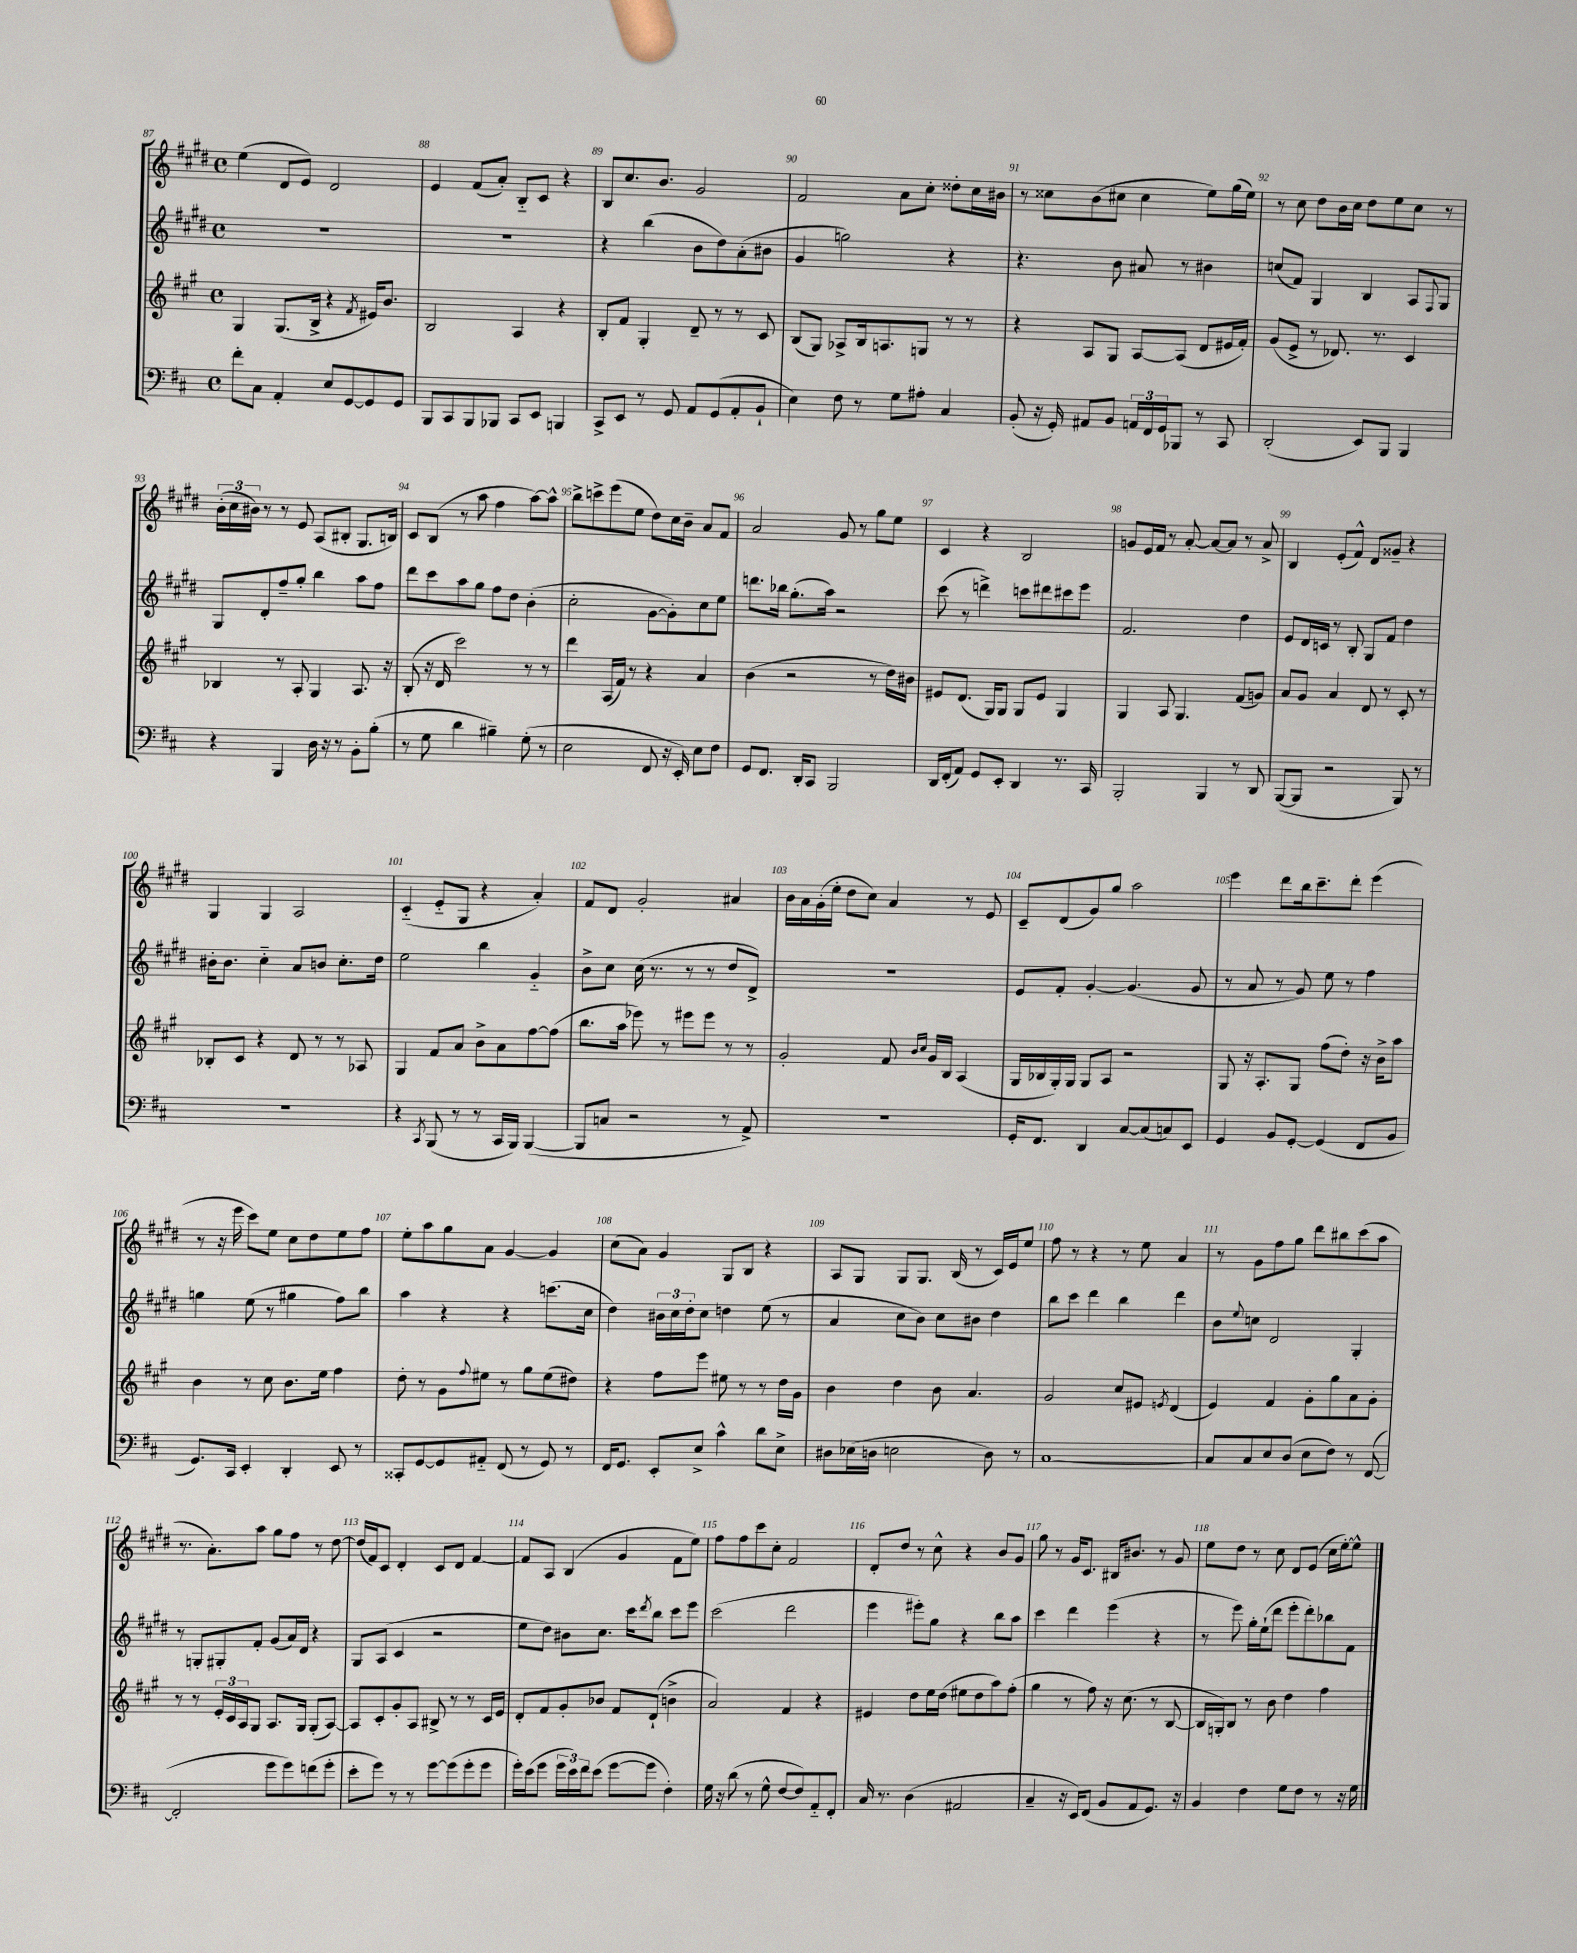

**kern	**kern	**kern	**kern
*part4	*part3	*part2	*part1
*staff4	*staff3	*staff2	*staff1
*clefF4	*clefG2	*clefG2	*clefG2
*k[f#c#]	*k[f#c#g#]	*k[f#c#g#d#]	*k[f#c#g#d#]
*M4/4	*M4/4	*M4/4	*M4/4
*met(c)	*met(c)	*met(c)	*met(c)
=87	=87	=87	=87
8f#'\L	4G#/	1r	(4ee\
8C#\J	.	.	.
4AA'/	(8.G#/L	.	8d#/L
.	.	.	8e/J)
.	16B^/Jk	.	.
8E/L	4r	.	2d#/
[8GG/	.	.	.
.	8qf#/	.	.
8GG/]	16e#X/KL)	.	.
.	8.b/J	.	.
8GG/J	.	.	.
=88	=88	=88	=88
8BBB/L	2B/	1r	4e/
8CC#/	.	.	.
8BBB/	.	.	(8f#/L
8BBB-X/J	.	.	8a'/J)
8CC#/L	4A/	.	8B/L
8EE/J	.	.	8c#/J
4BBBn/	4r	.	4r
=89	=89	=89	=89
8CC#^/L	8B'/L	4r	8B/L
8EE/J	8f#/J	.	8.cc#/
8r	4G#'/	(4bb\	.
.	.	.	8.b/J
8GG/	.	.	.
8AA/L	8d~/	8b\L	2g#/
(8GG/	8r	8dd#\)	.
8AA'/	8r	(8a'\	.
8BB`/J	8c#/	8b#X\J	.
=90	=90	=90	=90
4E\)	(8B/L	4g#/	2f#/
.	8G#/J)	.	.
8F#\	8A-X^/L	2ggn\)	.
8r	16B/k	.	.
.	8.An/	.	.
8G\L	.	.	8a\L
8A#X'\J	8Gn/J	.	8cc#'\J
4C#/	8r	4r	8dd##X'\L
.	8r	.	16cc#\L
.	.	.	16b#X\JJ
=91	=91	=91	=91
(8BB'/	4r	4.r	8r
16r	.	.	8cc##X\L
16GG'/)	.	.	.
8AA#X/L	8A/L	.	(8b\
8BB/J	8G#/J	8b\	8cc#X\J
24AAn/LL	[8A/L	8a#X/	4cc#\
24FF#/	.	.	.
24GG/J	.	.	.
8BBB-X/J	(8A/J]	8r	.
8r	8d/L	4b#X\	8ee\L)
8CC#/	16e#X/L	.	(16gg#\L
.	16f#'/JJ)	.	16ee\JJ)
=92	=92	=92	=92
(2DD'/	(8g#/L	(8ccn/L	8r
.	8e^/J	8f#/J)	8cc#\
.	8r	4G#/	8dd#\L
.	8.d-X/)	.	16b\L
.	.	.	16cc#\JJ
8EE/L)	.	4B/	8dd#\L
.	8.r	.	.
8BBB/J	.	.	8ee\
4BBB/	4c#/	8A/L	8cc#\J
.	.	8qqF#/	.
.	.	8G#/J	8r
!!LO:LB:g=z
=93	=93	=93	=93
4r	4B-X/	8G#/L	(24b'\LL
.	.	.	24cc#\
.	.	.	24b#X\JJ)
.	.	8d#'/	8r
4BBB/	8r	8ff#~/	8r
.	8A'/	8gg#'/J	8e/
16D\	4G#/	4bb\	(8A/L
16r	.	.	.
8r	.	.	8B#X'/J
8BB'\L	8.A/	8aa\L	8.G#/L
(8B'\J	.	8ff#\J	.
.	16r	.	16Bn/Jk)
=94	=94	=94	=94
8r	(8B'/	8ddd#\L	8c#/L
8G\	16r	8ccc#\	(8B/J
.	16d/	.	.
4d\	2ccc#\)	8aa\	8r
.	.	8gg#\J	8aa\
4B#X~\)	.	8ff#\L	4ff#\
.	.	8dd#\J	.
(8G'\	8r	(4b'\	[8aa\L)
8r	8r	.	8aa^^\J]
=95	=95	=95	=95
2E\	4ddd\	2cc#'\	8bb^\L
.	.	.	8cccn^\
.	(16A/LL	.	(8eee\
.	16f#/JJ)	.	.
.	8r	.	8ee\J
8FF#/	4r	[8g#\L	8dd#\L)
16r	.	8g#'\])	16cc#\L
16EE'/)	.	.	16b~\JJ
8E\L	4a/	8cc#\	8a/L
8F#\J	.	8ee\J	8f#/J
=96	=96	=96	=96
8GG/L	(4b\	8.dddn\L	2a/
8.FF#/J	.	.	.
.	.	16bb-X\Jk	.
.	2r	(8.gg#'\L	.
16DD'/KL	.	.	.
8CC#/J	.	.	.
.	.	16aa\Jk)	.
2BBB/	.	2r	8g#/
.	.	.	8r
.	8r	.	8gg#\L
.	16dd\LL)	.	8ee\J
.	16b#X\JJ	.	.
=97	=97	=97	=97
16DD/LL	8e#X/L	(8ccc#\	4c#/
(16FF#'/J	.	.	.
8AA/J)	(8.d/J	8r	.
8GG/L	.	4dddn^\)	4r
.	16G#/KL)	.	.
8EE'/J	8G#/J	.	.
4DD/	8G#/L	8cccn\L	2B/
.	8e#/J	8ddd#X\	.
8.r	4G#/	8ccc#X\	.
.	.	8eee\J	.
16CC#/	.	.	.
=98	=98	=98	=98
2BBB'/	4G#/	2.f#/	8gn/L
.	.	.	16e/L
.	.	.	16f#/JJ
.	8A/	.	8r
.	4.G#/	.	[8a'/
4BBB/	.	.	8a/L_
.	.	.	8a/J]
8r	(8f#/L	4dd#\	8r
8DD/	8gn/J)	.	8a^/
=99	=99	=99	=99
([8BBB/L	8a/L	8e/L	4B/
8BBB/J]	8g#/J	16d#/L	.
.	.	16cn/JJ	.
2r	4a/	8r	(8e'/L
.	.	8B'/	8f#^^/J)
.	8d/	8G#/L	8d#/L
.	8r	8f#/J	8g##X~/J
8BBB/)	8c#'/	4dd#\	4r
8r	8r	.	.
!!LO:LB:g=z
=100	=100	=100	=100
1r	8B-X'/L	16b#X'\KL	4G#/
.	.	8.b#\J	.
.	8c#/J	.	.
.	4r	4cc#\	4G#/
.	8d/	8a/L	2A/
.	8r	8bn/J	.
.	8r	8.cc#'\L	.
.	8A-X/	.	.
.	.	16dd#\Jk	.
=101	=101	=101	=101
4r	4G#/	2ee\	(4c#/
8qCC#/	.	.	.
(8BBB/	8f#/L	.	8e/L
8r	8a/J	.	8G#/J
8r	8b^\L	4bb\	4r
16CC#/LL	8a\	.	.
16BBB/JJ)	.	.	.
([4BBB/	[8ff#\	4g#/	4a'/)
.	(8ff#\J]	.	.
=102	=102	=102	=102
8BBB/L]	8.bb\L	8b^\L	8f#/L
8Cn/J	.	8cc#\J	8d#/J
.	16aa\Jk	.	.
2r	8eee-X\)	(16cc#\	2g#'/
.	.	8.r	.
.	8r	.	.
.	8eee#X\L	8r	.
.	8eee#\J	8r	.
8r	8r	8dd#/L	4a#X/
8AA^/)	8r	8d#^/J)	.
=103	=103	=103	=103
1r	2g#'/	1r	16b\LL
.	.	.	16a\
.	.	.	(16g#'\
.	.	.	16ee'\JJ
.	.	.	8dd#\L
.	.	.	8cc#\J)
.	8f#/	.	4a/
.	16qqb/LL	.	.
.	16qqcc#/JJ	.	.
.	16g#/LL	.	.
.	16B/JJ	.	.
.	(4A/	.	8r
.	.	.	8e/
=104	=104	=104	=104
16GG'/KL	16G#/LL	8e/L	8c#~/L
8.FF#/J	16B-X/	.	.
.	16G#'/)	8f#'/J	(8d#/
.	16G#/JJ	.	.
4DD/	8G#/L	[4g#'/	8g#/)
.	8A/J	.	8gg#/J
[8C#/L	2r	(4.g#/]	2aa\
(8C#/]	.	.	.
8Cn/)	.	.	.
8EE/J	.	8g#/	.
=105	=105	=105	=105
4GG/	8G#/	8r	4eee\
.	16r	8a/	.
.	8.A'/L	.	.
8BB/L	.	8r	8ddd#\L
[8GG'/J	8G#/J	8g#/)	16bb\k
.	.	.	8.ccc#~\
(4GG/]	(8ff#\L	8ee\	.
.	8dd'\J)	8r	8ddd#'\J
8FF#/L	16r	4ff#\	(4eee\
.	16b^\KL	.	.
8BB/J	8aa\J	.	.
!!LO:LB:g=z
=106	=106	=106	=106
8.GG/L)	4b\	4ggn\	8r
.	.	.	16r
16CC#/Jk	.	.	16eee\
4EE'/	8r	(8ee\	8ccc#\L)
.	8cc#\	8r	8ee\J
4DD'/	8.b\L	4gg#X\	8cc#\L
.	.	.	8dd#\
.	16ee\Jk	.	.
8EE/	4ff#\	8ff#\L)	8ee\
8r	.	8bb\J	8ff#\J
=107	=107	=107	=107
8CC##X'/L	8dd'\	4aa\	8ee'\L
[8GG/	8r	.	8aa\
8GG/]	8g#\L	4r	8gg#\
.	8qqff#/	.	.
8AA#X/J	8ee#X\J	.	8a\J
(8FF#/	8r	4r	[4g#/
8r	8gg#\L	.	.
8GG/)	(8ee#\	(8.cccn\L	4g#/]
8r	8dd#X\J)	.	.
.	.	16cc#\Jk	.
=108	=108	=108	=108
16FF#/KL	4r	4dd#\)	(8cc#\L
8.GG/J	.	.	.
.	.	.	8a\J)
8EE'/L	8ff#\L	24b#X\LL	4g#/
.	.	24cc#\	.
.	.	24dd#'\J	.
8E^/J	8eee\J	8cc#\J	.
4c#^^\	8ee#X\	4ddn\	8G#/L
.	8r	.	8B/J
8d\L	8r	(8ee\	4r
8E^\J	16dd\LL	8r	.
.	16g#\JJ	.	.
=109	=109	=109	=109
8D#X\L	4b\	4a/	8A/L
(16E-X\L	.	.	8G#/J
16Dn\JJ	.	.	.
2En\	4dd\	8cc#\L	8G#/L
.	.	8b\J)	8.G#/J
.	8b\	8cc#\L	.
.	.	.	(16B/
.	4.a/	8b#X\J	8r
8D\)	.	4dd#\	16c#/LL)
.	.	.	16e/J
8r	.	.	8ee/J
=110	=110	=110	=110
[1C#	2g#/	8bb\L	8ff#\
.	.	8ccc#\J	8r
.	.	4ddd#\	4r
.	8cc#/L	4bb\	8r
.	8e#X/J	.	8ee\
.	8qen/	.	.
.	(4d/	4ddd#\	4a/
=111	=111	=111	=111
8C#/L]	4e/)	8b\L	8r
.	.	8qqee/	.
8C#/	.	8ccn\J	8g#\L
8E/	4f#/	2d#/	8ff#\
(8D/J	.	.	8gg#\J
8E\L	8g#'\L	.	8ddd#\L
8F#\J)	8gg#\	.	8bb#X\
8r	8a\	4G#'/	(8ccc#\
([8FF#/	8g#'\J	.	8aa\J
!!LO:LB:g=z
=112	=112	=112	=112
2FF#'/]	8r	8r	8.r
.	8r	8Gn'/L	.
.	.	.	8.a'\L)
.	24e'/LL	8G#X'/	.
.	24c#/	.	.
.	24A/J	.	.
.	8G#/J	8f#'/J	8aa\J
8g\L	8.A/L	(8g#/L	8gg#\L
8g\)	.	16a/L)	8ff#\J
.	16G#/Jk	16d#/JJ	.
(8fn\	(8G#'/L	4r	8r
8g'\J	[8A/J)	.	[8dd#\
=113	=113	=113	=113
8e'\L	8A/L]	8G#/L	(16dd#/LL]
.	.	.	16f#/J)
8g\J)	8c#'/	(8A/J	8c#/J
8r	8g#'/	4c#/	4d#'/
8r	8A/J	.	.
[8g\L	8B#X^/	2r	8c#/L
(8g\]	8r	.	8d#/J
8g'\	8r	.	[4f#/
8g\J	16c#/LL	.	.
.	16e/JJ	.	.
=114	=114	=114	=114
16g'\LL)	8d'/L	8ee\L	8f#/L]
(16e\J	.	.	.
8g\J	8f#/	8dd#\J)	8A/J
24g\LL	8g#'/	8b#X\L	(4B/
24e\)	.	.	.
24f#\J	.	.	.
(8e\J	8b-X/J	8.cc#\J	.
[8g\L	8f#/L	.	4g#/
.	.	16ccc#\KL	.
.	.	8qddd#/	.
8g\J]	(8d`/J	8bb\J	.
4F#'\)	4bn^\	8ccc#\L	8f#\L
.	.	8eee\J	8ee\J)
=115	=115	=115	=115
16G\	2a/)	(2ccc#\	8ff#\L
16r	.	.	.
(8d\	.	.	8ff#\
8r	.	.	8ccc#\
8G^^\	.	.	8cc#'\J
[8F#/L	4f#/	2ddd#\	2f#/
8F#/])	.	.	.
8AA/	4r	.	.
8FF#'/J	.	.	.
=116	=116	=116	=116
16C#/	4e#X/	4eee\	8d#'/L
8.r	.	.	.
.	.	.	8dd#/J
(4D\	8dd\L	8eee#X'\L)	8r
.	16ee\L	8gg#\J	8cc#^^\
.	(16dd\JJ	.	.
2AA#X/	8ee#X\L	4r	4r
.	8dd\	.	.
.	8aa\)	8bb\L	8b/L
.	(8ff#'\J	8aa\J	8g#/J
=117	=117	=117	=117
4C#~/	4gg#\	4ccc#\	8gg#\
.	.	.	8r
16r	8r	4ddd#\	16g#/KL
16EE/KL)	.	.	8.c#/J
(8FF#/J	8ff#\)	.	.
8BB/L	16r	(4eee\	16B#X/KL
.	(8.cc#\	.	8.b#X/J
8AA/	.	.	.
8.GG/J)	8r	4r	8r
.	[8B/	.	8g#/
16r	.	.	.
=118	=118	=118	=118
4BB/	16B/LL]	8r	8ee\L
.	16Gn'/J)	.	.
.	8B/J	8eee\)	8dd#\J
4F#\	8r	16gg#'\LL	8r
.	.	(16ee`\J	.
.	8b\	8ddd#\J	8cc#\
8G\L	4dd\	8eee'\L	8d#/L
8F#\J	.	8ddd#'\)	(8e/J
8r	4ff#\	8bb-X\	16cc#\LL
.	.	.	[16ee'\J)
16r	.	8f#\J	8ee^^\J]
16G\	.	.	.
==	==	==	==
*-	*-	*-	*-
